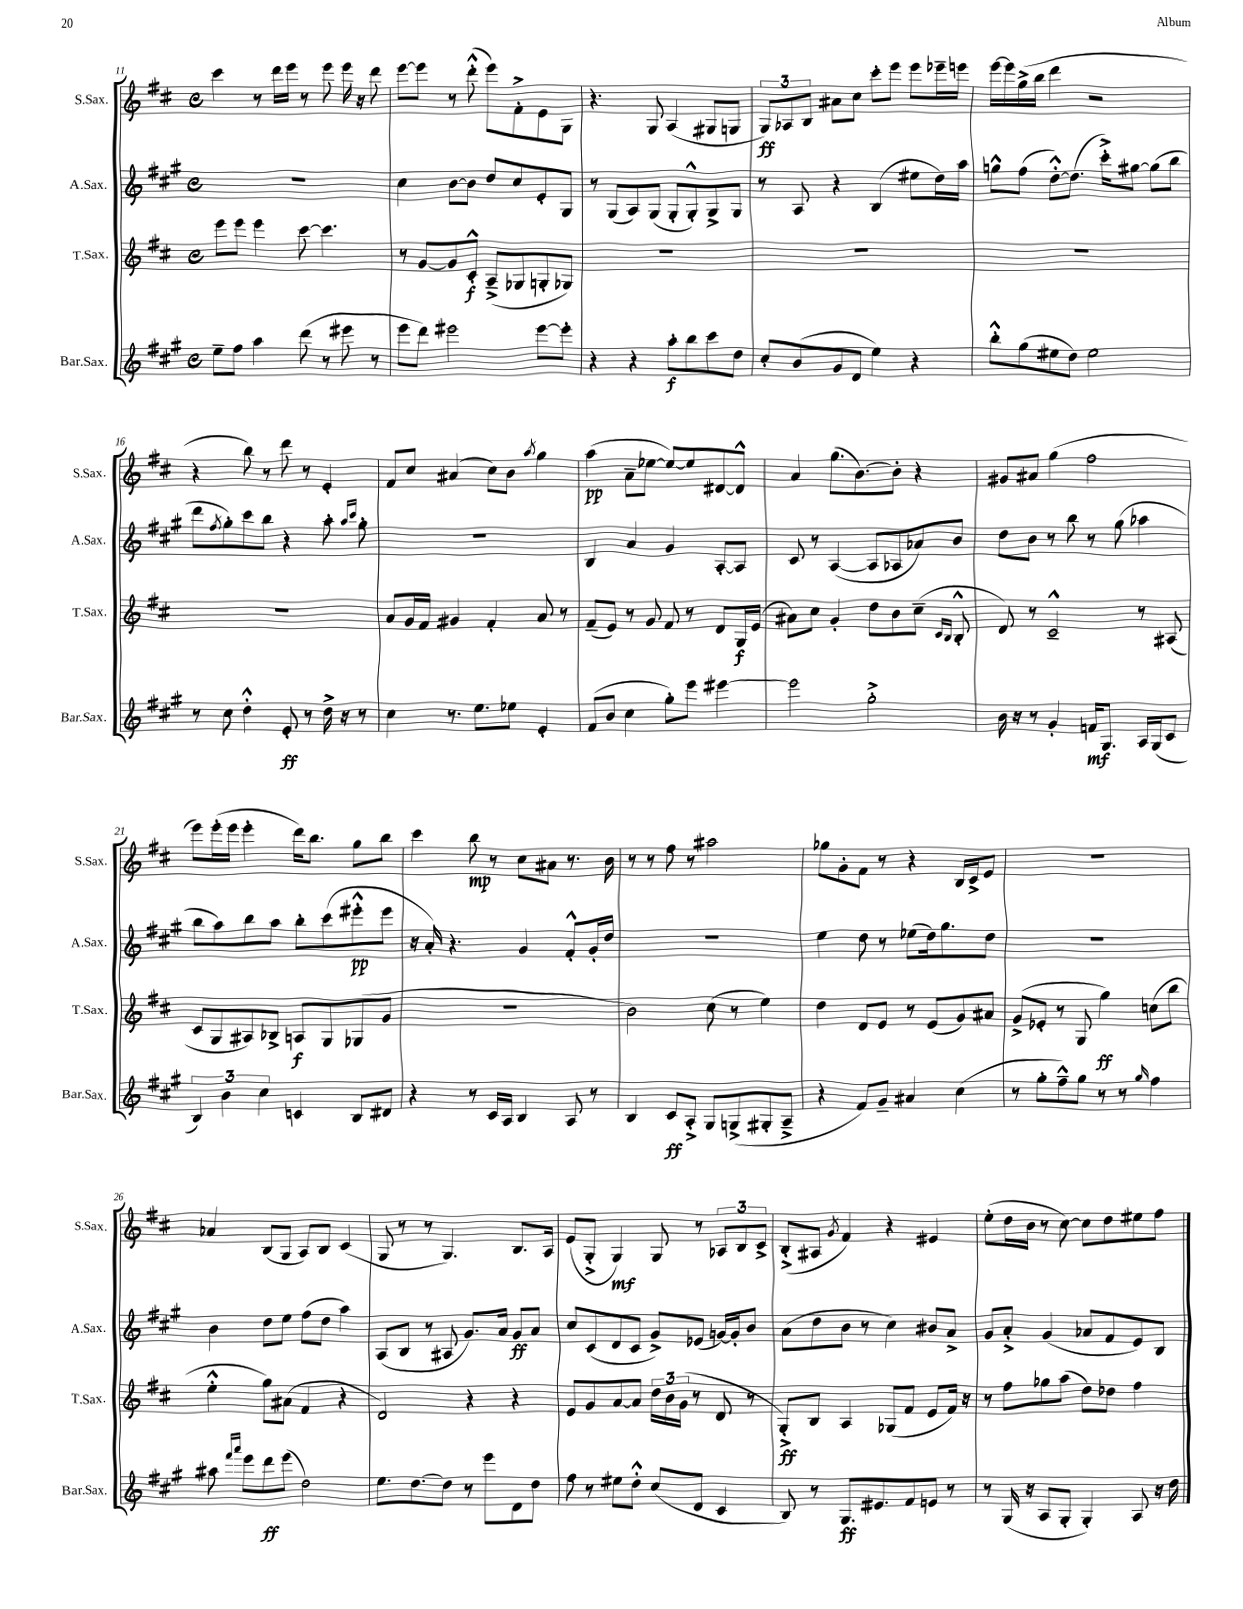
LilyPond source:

<<
\new StaffGroup <<
\new Staff = "s0" \with { instrumentName = "S.Sax." shortInstrumentName = "S.Sax." } {
    \clef treble \key d \major \defaultTimeSignature \time 4/4
    cis'''4 r8 d'''16 e'''16 r8 e'''8 e'''16 r16 d'''8 |
    e'''8~ e'''8 r8 d'''8-.-^( e'''8) fis'8-.-> e'8 g8 |
    r4. g8 a4( gis8 g8 |
    \tuplet 3/2 { g8\ff) aes8 b8 } ais'8 cis''8 cis'''8-. e'''8 e'''8 ees'''16-- e'''16 |
    e'''16~ e'''16 g''16->( b''16 d'''4 r2 |
    r4 b''8) r8 d'''8 r8 e'4-. |
    fis'8 cis''8 ais'4( cis''8) b'8 \acciaccatura { a''8 } g''4 |
    a''4\pp( a'8-- ees''8~ ees''8~) ees''8 dis'8~ dis'8-^ |
    a'4 g''8.( b'8.~) b'8-. r4 |
    gis'8 ais'8 g''4( fis''2 |
    e'''8) e'''16-.( e'''16 e'''4-. d'''16) b''8. g''8 b''8 |
    cis'''4 b''8\mp r8 cis''8 ais'8 r8. b'16 |
    r8 r8 fis''8 r8 ais''2 |
    ges''8 g'8-. fis'8 r8 r4 b16 cis'16-> e'8 |
    R1 |
    aes'4 b8( g8 a8) b8 cis'4( |
    g8 r8 r8 g4.) b8. a16 |
    e'8( g8-.-> g4\mf) g8 r8 \tuplet 3/2 { aes8 b8 cis'8-> } |
    b8-.->( ais8 \acciaccatura { g'8 } fis'4) r4 eis'4 |
    e''8-.( d''16 b'16 r8 cis''8~) cis''8 d''8 eis''8 fis''8 \bar "|." |
}
\new Staff = "s1" \with { instrumentName = "A.Sax." shortInstrumentName = "A.Sax." } {
    \clef treble \key a \major \defaultTimeSignature \time 4/4
    r1 |
    cis''4 b'8~ b'8 d''8 cis''8 e'8-. gis8 |
    r8 gis8( a8) gis8( gis8-. gis8-.-^) gis8-> gis8 |
    r8 a8 r4 b4( eis''8 d''16) a''16 |
    g''8-^ fis''8( d''8~-.-^) d''8.( cis'''16-.->) gis''8~ gis''8( b''8 |
    d'''8 \acciaccatura { fis''8 } gis''8-.) cis'''8 b''8 r4 a''8-. \grace { a''16 cis'''16 } gis''8-. |
    R1 |
    b4 a'4 gis'4 a8~-. a8 |
    cis'8 r8 a4~( a8 aes8 aes'8) b'8 |
    d''8 b'8 r8 b''8 r8 gis''8( aes''4 |
    b''8 a''8) b''8 a''8 b''8-. cis'''8( eis'''8-.-^\pp eis'''8 |
    r16 a'16-.) r4. gis'4 fis'8-.-^ gis'16-. d''16 |
    r1 |
    e''4 d''8 r8 ees''8( d''16) gis''8. d''8 |
    R1 |
    b'4 d''8 e''8 fis''8( d''8 a''4) |
    a8( b8 r8 ais8 gis'8.) a'16 gis'8\ff a'8 |
    cis''8 cis'8( d'8 cis'8 gis'8->) ees'8( g'16~) g'16-. b'8 |
    a'8( d''8 b'8 r8 cis''4) bis'8 a'8-> |
    gis'8 a'8-.-> gis'4( aes'8 fis'8 e'8) b8 \bar "|." |
}
\new Staff = "s2" \with { instrumentName = "T.Sax." shortInstrumentName = "T.Sax." } {
    \clef treble \key d \major \defaultTimeSignature \time 4/4
    e'''8 e'''8 e'''4 cis'''8~ cis'''4. |
    r8 g'8~ g'8 cis'8-.-^\f a8--->( ges8 g8-. ges8) |
    R1 |
    R1 |
    R1 |
    R1 |
    a'8 g'16 fis'16 gis'4 fis'4-. a'8 r8 |
    fis'8--( e'8) r8 g'8 fis'8 r8 d'8 g16\f e'16( |
    ais'8) cis''8 g'4-. d''8 b'8 cis''8--( \grace { cis'16 b16 } b8-.-^ |
    d'8) r8 cis'2---^ r8 ais8( |
    cis'8 g8 ais8) bes8-> a8\f g8 ges8( g'8 |
    R1 |
    b'2) cis''8( r8 e''4) |
    d''4 d'8 e'8 r8 e'8( g'8) ais'8 |
    g'8->( ees'8-. r8 g8 g''4\ff) c''8( b''8 |
    e''4-.-^ g''8) ais'8( fis'4 r4 |
    d'2) r4 r4 |
    e'8 g'8 a'8~ a'8 \tuplet 3/2 { d''16 b'16 g'16( } r8 d'8 r8 |
    g8-.->\ff) b8 a4 ges8( fis'8 e'8 fis'16) r16 |
    r8 fis''8 ges''8 a''8( d''8) des''8 fis''4 \bar "|." |
}
\new Staff = "s3" \with { instrumentName = "Bar.Sax." shortInstrumentName = "Bar.Sax." } {
    \clef treble \key a \major \defaultTimeSignature \time 4/4
    e''8-- fis''8 a''4 d'''8( r8 eis'''8 r8 |
    e'''8 d'''8) eis'''2 eis'''8~ eis'''8-. |
    r4 r4 a''8-.\f b''8 cis'''8 d''8 |
    cis''8-. b'8( gis'8 d'8 e''4) r4 |
    b''8-.-^ gis''8( eis''8 d''8) eis''2 |
    r8 cis''8 d''4-.-^ e'8-.\ff r8 d''16-> r16 r8 |
    cis''4 r8. e''8. ees''8 e'4-. |
    fis'8( b'8 cis''4 gis''8-.) e'''8 eis'''4~ |
    eis'''2 gis''2-.-> |
    b'16 r16 r8 gis'4-. f'16\mf gis8. a16 gis16( cis'8 |
    \tuplet 3/2 { b4) b'4 cis''4 } c'4 b8 dis'8 |
    r4 r8 cis'16 a16 b4 a8 r8 |
    b4 cis'8\ff a8-.-> gis8 g8->( gis8-. a8---> |
    r4 fis'8) gis'8-- ais'4 cis''4( |
    r8 gis''8-. fis''8---^) gis''8 r8 r8 \grace { gis''16 } fis''4 |
    ais''8 \grace { fis'''16 a'''16 } e'''8 d'''8\ff e'''8( d''2) |
    e''8. d''8.~ d''8 r8 e'''8 d'8 d''8 |
    fis''8 r8 eis''8 d''8-.-^ cis''8( d'8 cis'4 |
    b8) r8 gis8.\ff eis'8. fis'8 e'8 r8 |
    r8 gis16( r16 a8 gis8-. gis4-.) a8 r16 d''16 \bar "|." |
}
>>
>>
\layout { \context { \Score currentBarNumber = #11 } }
